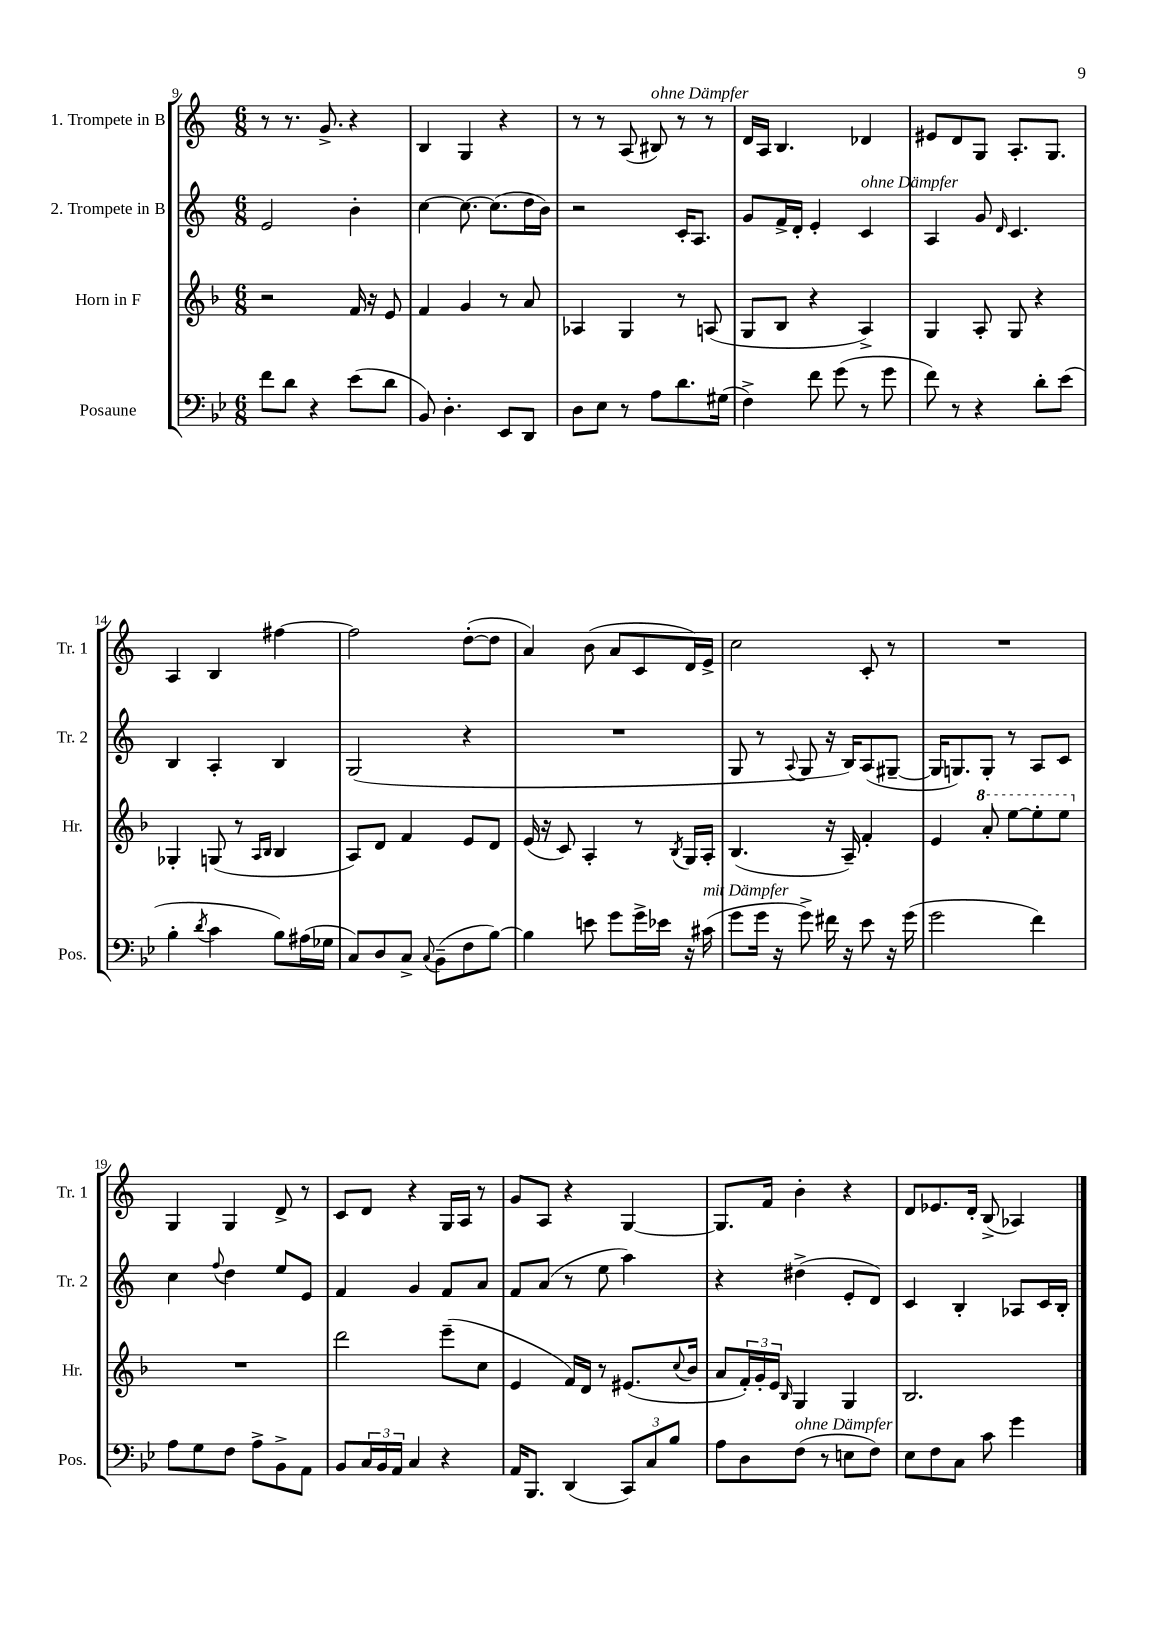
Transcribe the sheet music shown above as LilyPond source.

<<
\new StaffGroup <<
\new Staff = "s0" \with { instrumentName = "1. Trompete in B" shortInstrumentName = "Tr. 1" } {
    \clef treble \key c \major \numericTimeSignature \time 6/8
    r8 r8. g'8.-> r4 |
    b4 g4 r4 |
    r8 r8 a8( bis8^\markup { \italic "ohne Dämpfer" }) r8 r8 |
    d'16 a16 b4. des'4 |
    eis'8 d'8 g8 a8.-. g8. |
    a4 b4 fis''4~ |
    fis''2 d''8~-.( d''8 |
    a'4) b'8( a'8 c'8 d'16) e'16-> |
    c''2 c'8-. r8 |
    R2. |
    g4 g4 d'8-> r8 |
    c'8 d'8 r4 g16 a16 r8 |
    g'8 a8 r4 g4~ |
    g8. f'16 b'4-. r4 |
    d'8 ees'8. d'16-. b8->( aes4) \bar "|." |
}
\new Staff = "s1" \with { instrumentName = "2. Trompete in B" shortInstrumentName = "Tr. 2" } {
    \clef treble \key c \major \numericTimeSignature \time 6/8
    e'2 b'4-. |
    c''4~ c''8.~ c''8.( d''16 b'16) |
    r2 c'16-. a8. |
    g'8 f'16-> d'16-. e'4-. c'4^\markup { \italic "ohne Dämpfer" } |
    a4 g'8 \grace { d'16 } c'4. |
    b4 a4-. b4 |
    g2( r4 |
    R2. |
    g8 r8 \appoggiatura { a8 } g8 r16 b16) a8( gis8~-- |
    gis16 g8.) g8-. r8 a8 c'8 |
    c''4 \appoggiatura { f''8 } d''4 e''8 e'8 |
    f'4 g'4 f'8 a'8 |
    f'8 a'8( r8 e''8 a''4) |
    r4 dis''4->( e'8-. d'8) |
    c'4 b4-. aes8 c'16 b16-. \bar "|." |
}
\new Staff = "s2" \with { instrumentName = "Horn in F" shortInstrumentName = "Hr." } {
    \clef treble \key f \major \numericTimeSignature \time 6/8
    r2 f'16 r16 e'8 |
    f'4 g'4 r8 a'8 |
    aes4 g4 r8 a8( |
    g8 bes8 r4 a4->) |
    g4 a8-. g8 r4 |
    ges4-. g8( r8 \grace { a16 bes16 } bes4 |
    a8) d'8 f'4 e'8 d'8 |
    e'16( r16 c'8) a4-. r8 \acciaccatura { bes8 } g16 a16-. |
    bes4.( r16 a16--) f'4-. |
    e'4 \ottava #1 a''8-. e'''8~ e'''8-. e'''8 \ottava #0 |
    R2. |
    d'''2 e'''8--( c''8 |
    e'4 f'16) d'16 r8 eis'8.( \appoggiatura { c''8 } bes'16 |
    a'8 \tuplet 3/2 { f'16-.) g'16-. e'16 } \grace { bes16 } g4 g4 |
    bes2. \bar "|." |
}
\new Staff = "s3" \with { instrumentName = "Posaune" shortInstrumentName = "Pos." } {
    \clef bass \key bes \major \numericTimeSignature \time 6/8
    f'8 d'8 r4 ees'8( d'8 |
    bes,8) d4.-. ees,8 d,8 |
    d8 ees8 r8 a8 d'8. gis16( |
    f4->) f'8 g'8( r8 g'8 |
    f'8) r8 r4 d'8-. ees'8( |
    bes4-. \acciaccatura { d'8 } c'4 bes8) ais16( ges16 |
    c8) d8 c8-> \appoggiatura { c8 } bes,8--( f8 bes8~) |
    bes4 e'8 g'8 g'16-> ees'16 r16 cis'16^\markup { \italic "mit Dämpfer" }( |
    g'8 g'16 r16 g'8->) fis'16 r16 ees'8 r16 g'16( |
    g'2 f'4) |
    a8 g8 f8 a8-> bes,8-> a,8 |
    bes,8 \tuplet 3/2 { c16 bes,16 a,16 } c4 r4 |
    a,16 bes,,8. d,4( \tuplet 3/2 { c,8) c8 bes8 } |
    a8 d8 f8^\markup { \italic "ohne Dämpfer" }( r8 e8 f8) |
    ees8 f8 c8 c'8 g'4 \bar "|." |
}
>>
>>
\layout { \context { \Score currentBarNumber = #9 } }
